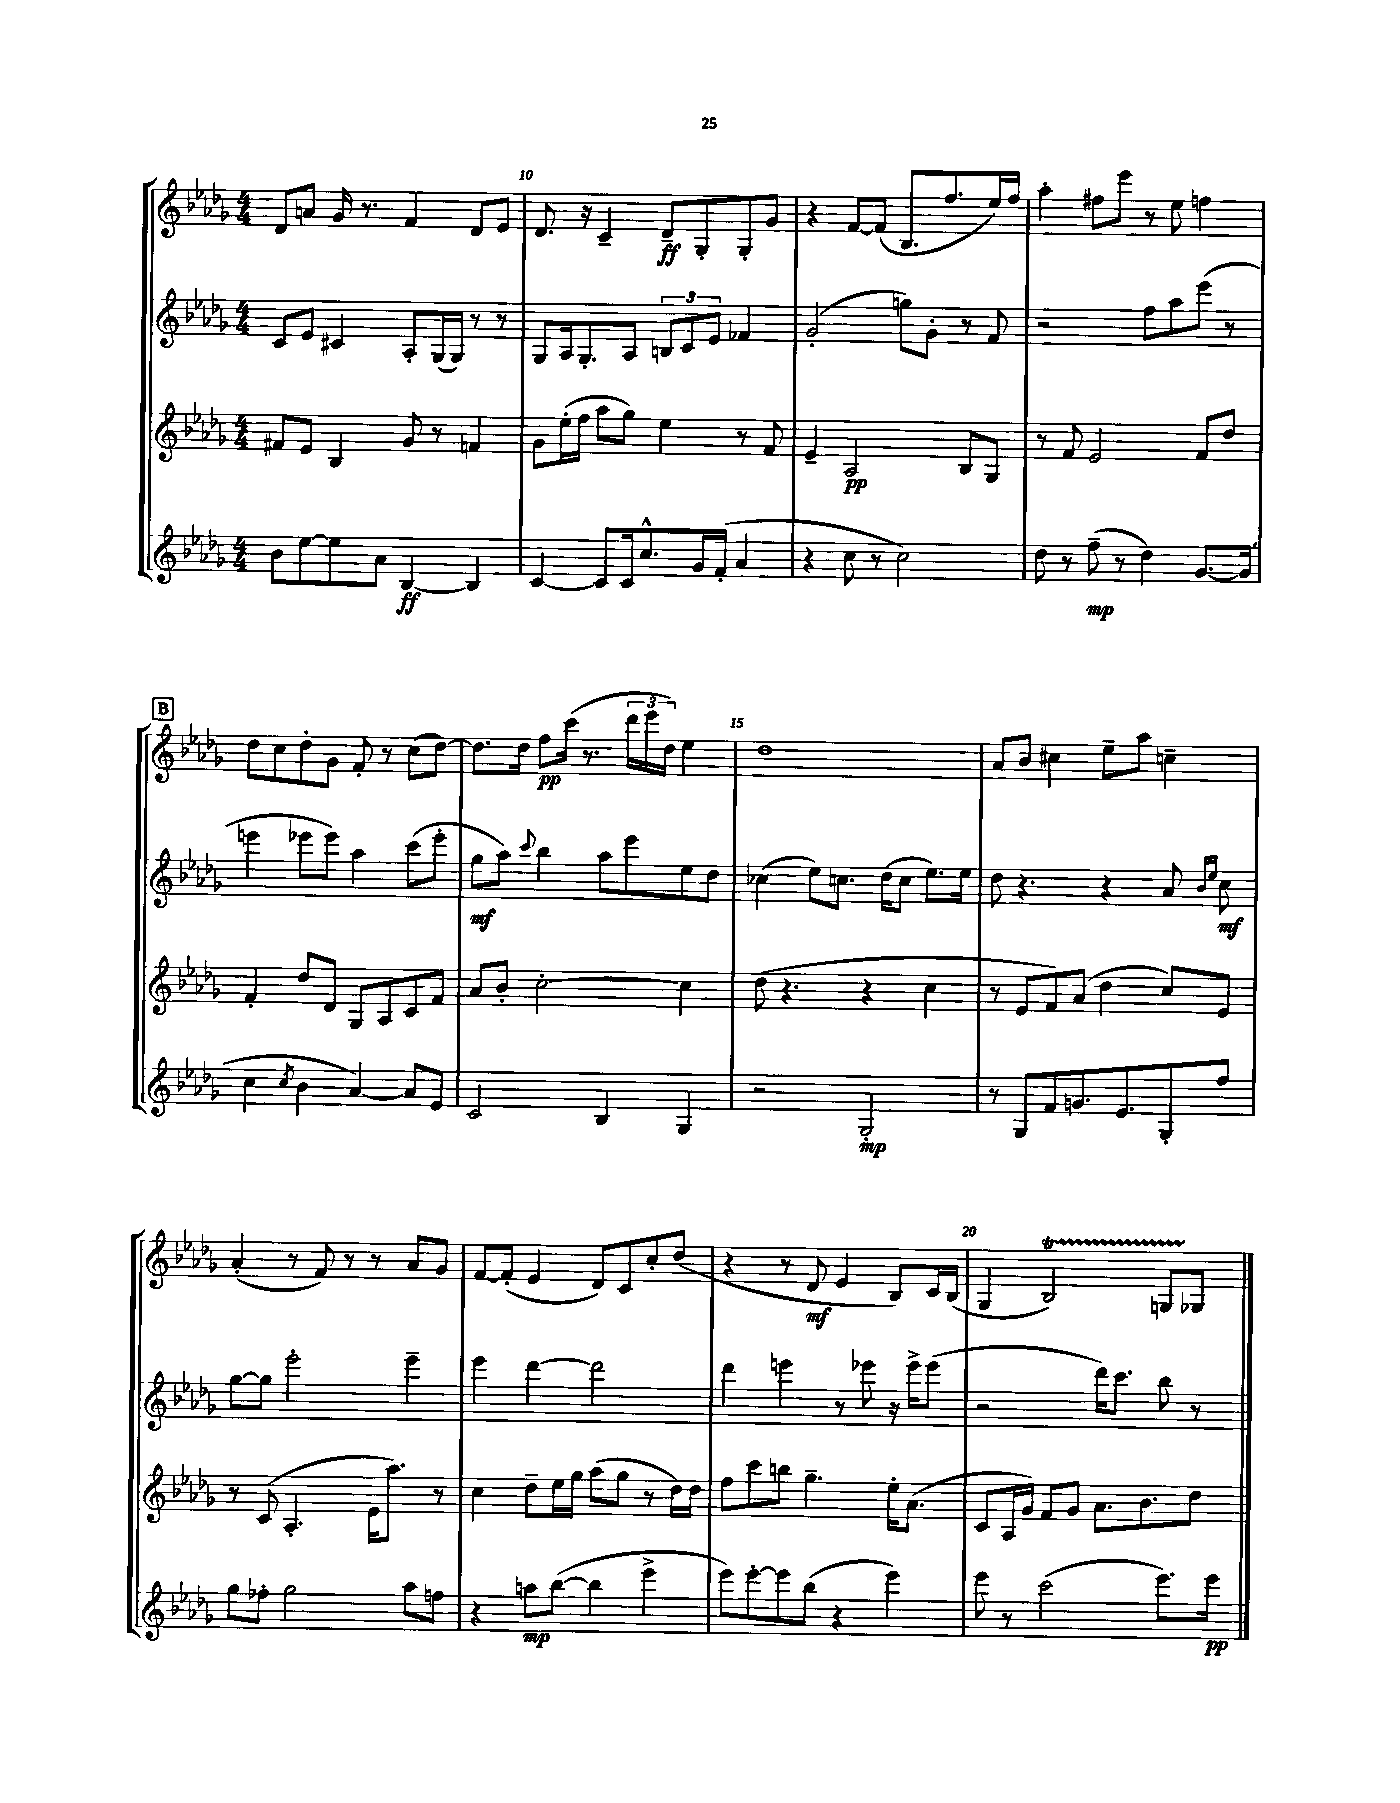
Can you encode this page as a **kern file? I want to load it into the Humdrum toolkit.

**kern	**kern	**kern	**kern
*staff4	*staff3	*staff2	*staff1
*clefG2	*clefG2	*clefG2	*clefG2
*k[b-e-a-d-g-]	*k[b-e-a-d-g-]	*k[b-e-a-d-g-]	*k[b-e-a-d-g-]
*M4/4	*M4/4	*M4/4	*M4/4
8b-\L	8f#/L	8c/L	8d-/L
[8ee-\	8e-/J	8e-/J	8a/J
8ee-\]	4B-/	4c#/	16g-/
.	.	.	8.r
8a-\J	.	.	.
[4B-/	8g-/	8A-'/L	4f/
.	8r	(16G-/L	.
.	.	16G-/JJ)	.
4B-/]	4f/	8r	8d-/L
.	.	8r	8e-/J
=	=	=	=
[4c/	8g-\L	8G-/L	8.d-/
.	(16ee-'\L	16A-/k	.
.	16ff\JJ	8.G-'/	16r
8c/]L	8aa-\L	.	4c~/
16c/k	8gg-\J)	8A-/J	.
8.cc^^/	.	.	.
.	4ee-\	12B/L	8d-~/L
.	.	12c/	.
16g-/L	.	.	8G-'/
.	.	12e-/J	.
(16f'/JJ	.	.	.
4a-/	8r	4f-/	8G-'/
.	8f/	.	8g-/J
=	=	=	=
4r	4e-~/	(2g-'/	4r
8cc\	2A-/	.	[8f/L
8r	.	.	(8f/]J
2cc\)	.	8gg\L)	8.B-/L
.	.	8g-'\J	.
.	.	.	8.ff/
.	8B-/L	8r	.
.	8G-/J	8f/	16ee-/L)
.	.	.	16ff/JJ
=	=	=	=
8dd-\	8r	2r	4aa-'\
8r	8f/	.	.
(8ff~\	2e-/	.	8ff#\L
8r	.	.	8eee-\J
4dd-\)	.	8ff\L	8r
.	.	8aa-\	8ee-\
[8.g-/L	8f/L	(8eee-\J	4ff\
.	8dd-/J	8r	.
(16g-/]Jk	.	.	.
=	=	=	=
4cc\	4f'/	4eee\	8dd-\L
.	.	.	8cc\
8qcc/	.	.	.
4b-\	8dd-/L	8eee-\L	8dd-'\
.	8d-/J	8eee-\J)	8g-\J
[4a-/)	8G-/L	4aa-\	8f'/
.	8A-/	.	8r
8a-/]L	8c/	(8ccc\L	(8cc\L
8e-/J	8f/J	8eee-'\J	[8dd-\J)
=	=	=	=
2c/	8a-/L	8gg-\L	8.dd-\]L
.	8b-'/J	8aa-\J)	.
.	.	.	16dd-\Jk
.	.	8qqccc/	.
.	[2cc'\	4bb-\	8ff\L
.	.	.	(16ccc\Jk
.	.	.	8.r
4B-/	.	8aa-\L	.
.	.	8eee-\	24ddd-\LL
.	.	.	24eee-\
.	.	.	24dd-\JJ)
4G-/	4cc\]	8ee-\	4ee-\
.	.	8dd-\J	.
=	=	=	=
2r	(8dd-\	(4cc-\	1dd-
.	4.r	.	.
.	.	8ee-\L)	.
.	.	8.cc\J	.
2G-'/	4r	.	.
.	.	(16dd-\LK	.
.	.	8cc\J	.
.	4cc\	8.ee-\L)	.
.	.	16ee-\Jk	.
=	=	=	=
8r	8r	8dd-\	8a-/L
8G-/L	8e-/L	4.r	8b-/J
8f/	8f/)	.	4cc#\
8.g/	(8a-/J	.	.
.	4dd-\	4r	8ee-~\L
8.e-/	.	.	.
.	.	.	8aa-\J
8G-'/	8cc/L)	8a-/	4cc~\
.	.	16qqb-/LL	.
.	.	16qqee-/JJ	.
8ff/J	8e-/J	8cc\	.
=	=	=	=
8gg-\L	8r	[8gg-\L	(4a-'/
8ff-'\J	(8c/	8gg-\]J	.
2gg-\	4.A-'/	2eee-'\	8r
.	.	.	8f/)
.	.	.	8r
.	16e-\LK	.	8r
.	8.aa-\J)	.	.
8aa-\L	.	4eee-~\	8a-/L
8ff\J	8r	.	8g-/J
=	=	=	=
4r	4cc\	4eee-\	[8f/L
.	.	.	(8f'/]J
8aa\L	8dd-~\L	[4ddd-\	4e-/
([8bb-\J	16ee-\L	.	.
.	16gg-\JJ	.	.
4bb-\]	(8aa-\L	2ddd-\]	8d-/L)
.	8gg-\J	.	8c/
4eee-^\	8r	.	8cc'/
.	16dd-\LL)	.	(8dd-/J
.	16dd-\JJ	.	.
=	=	=	=
8eee-\L)	8ff\L	4ddd-\	4r
[8eee-'\	8ccc\	.	.
8eee-\]	8bb\J	4eee\	8r
(8bb-\J	4.gg-~\	.	8d-/
4r	.	8r	4e-/
.	.	8eee-\	.
4eee-\)	16ee-'\LK	16r	8B-/L)
.	(8.a-\J	16eee-^\LK	.
.	.	(8eee-\J	16c/L
.	.	.	(16B-/JJ
=	=	=	=
8eee-\	8c/L	2r	4G-/
8r	16A-/L	.	.
.	16g-/JJ)	.	.
(2ccc\	8f/L	.	2B-/)
.	8g-/J	.	.
.	8.a-\L	16ddd-\LK)	.
.	.	8.ccc\J	.
.	8.b-\	.	.
8.eee-\L)	.	8bb-\	8G/L
.	8dd-\J	8r	8G-/J
16eee-\Jk	.	.	.
==	==	==	==
*-	*-	*-	*-
